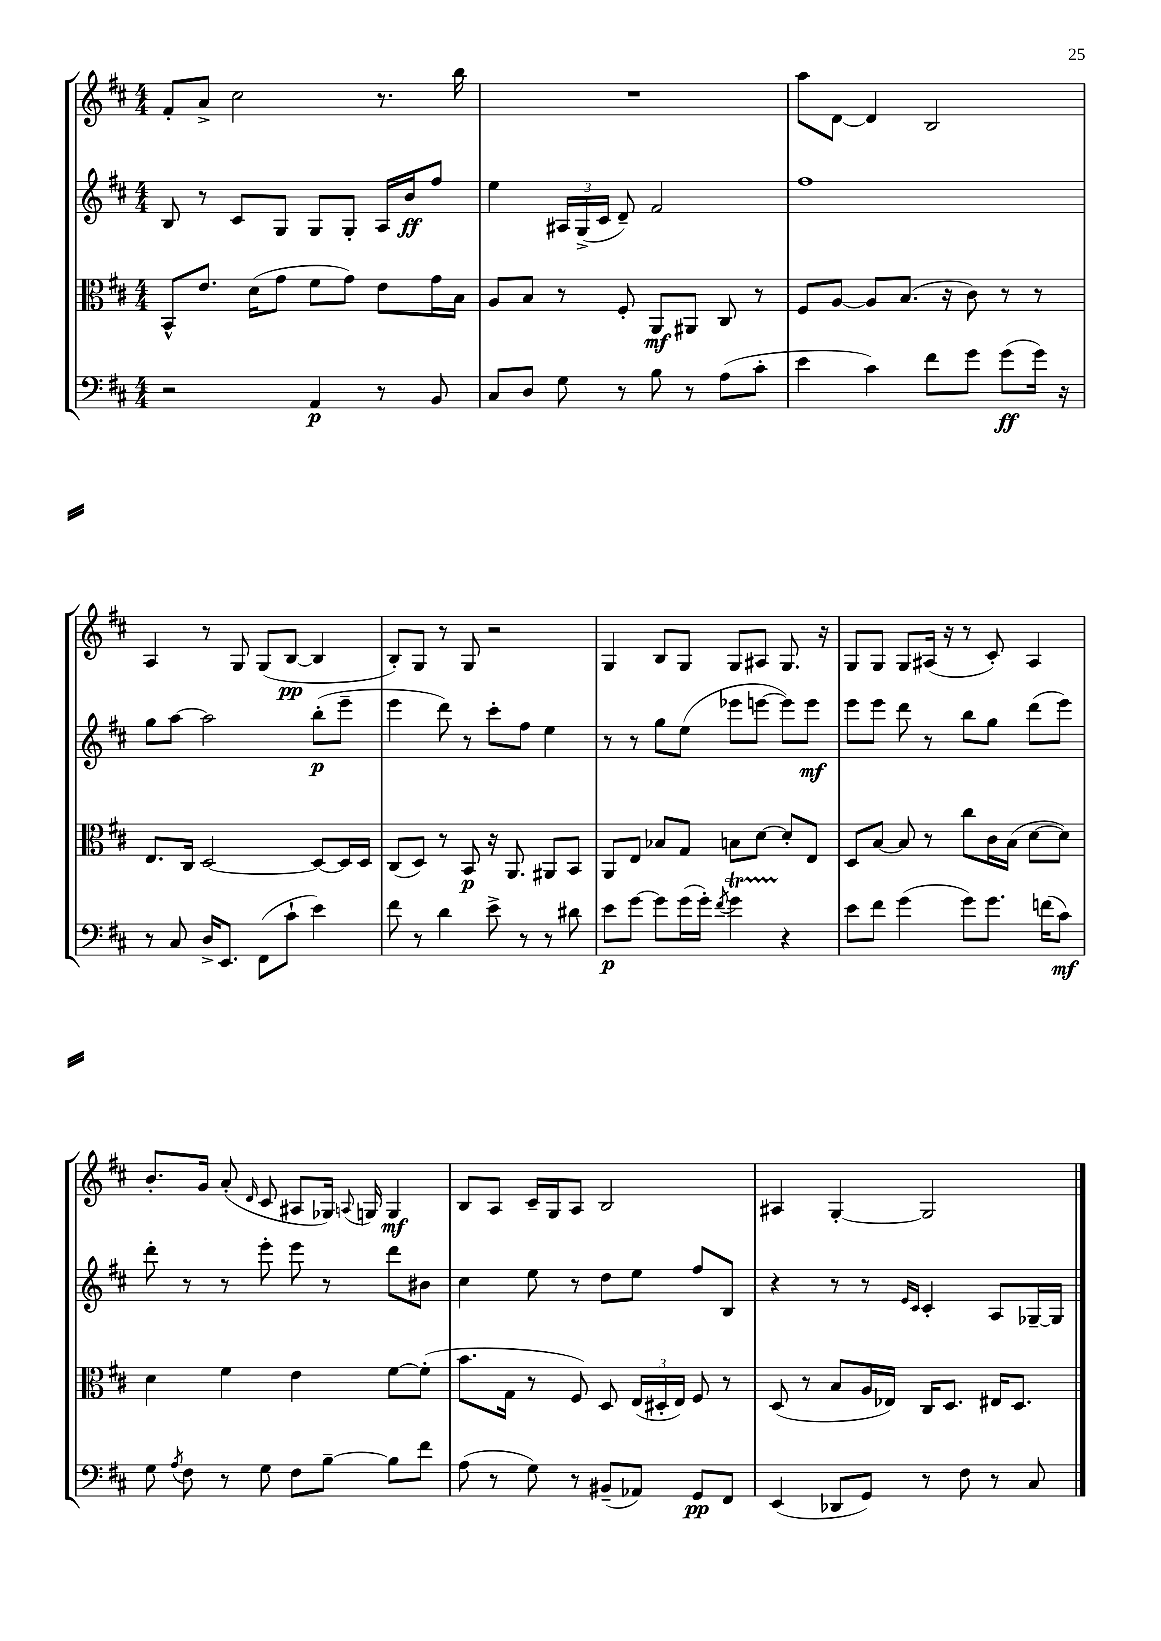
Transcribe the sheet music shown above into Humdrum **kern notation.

**kern	**kern	**kern	**kern
*staff4	*staff3	*staff2	*staff1
*clefF4	*clefC3	*clefG2	*clefG2
*k[f#c#]	*k[f#c#]	*k[f#c#]	*k[f#c#]
*M4/4	*M4/4	*M4/4	*M4/4
2r	8BB^^	8B	8f#'
.	8.e	8r	8a^
.	.	8c#	2cc#
.	(16d	.	.
.	8g	8G	.
4AA	8f#	8G	.
.	8g)	8G'	.
8r	8e	16A	8.r
.	.	16b	.
8BB	16g	8ff#	.
.	16B	.	16bb
=	=	=	=
8C#	8A	4ee	1r
8D	8B	.	.
8G	8r	24A#	.
.	.	(24G^	.
.	.	24c#	.
8r	8F#'	8d~)	.
8B	8AA	2f#	.
8r	8AA#	.	.
(8A	8C#	.	.
8c#'	8r	.	.
=	=	=	=
4e	8F#	1ff#	8aa
.	[8A	.	[8d
4c#)	8A]	.	4d]
.	(8.B	.	.
8f#	.	.	2B
.	16r	.	.
8g	8c#)	.	.
(8g	8r	.	.
16g)	8r	.	.
16r	.	.	.
=	=	=	=
8r	8.E	8gg	4A
8C#	.	[8aa	.
.	16C#	.	.
16D^	[2D	2aa]	8r
8.EE	.	.	.
.	.	.	8G
(8FF#	.	.	(8G
8c#`	.	.	[8B
4e)	8D_	(8bb'	4B]
.	16D]	8eee~	.
.	16D	.	.
=	=	=	=
8f#	(8C#	4eee	8B')
8r	8D)	.	8G
4d	8r	8ddd)	8r
.	8BB	8r	8G
8e^	16r	8ccc#'	2r
.	8.AA	.	.
8r	.	8ff#	.
8r	8AA#	4ee	.
8d#	8BB	.	.
=	=	=	=
8e	8AA	8r	4G
[8g	8E	8r	.
8g]	8B-	8gg	8B
(16g	8G	(8ee	8G
16g')	.	.	.
8qf#	.	.	.
4g	8B	8eee-	8G
.	[8d	[8eee	8A#
4r	8d']	8eee])	8.G
.	8E	8eee	.
.	.	.	16r
=	=	=	=
8e	8D	8eee	8G
8f#	[8B	8eee	8G
(4g	8B]	8ddd	8G
.	8r	8r	(16A#
.	.	.	16r
8g)	8cc#	8bb	8r
8.g	16c#	8gg	8c#')
.	(16B	.	.
.	[8d	(8ddd	4A#
(16f	.	.	.
8c#)	8d])	8eee)	.
=	=	=	=
8G	4d	8ddd'	8.b'
8qA	.	.	.
8F#	.	8r	.
.	.	.	16g
8r	4f#	8r	(8a'
.	.	.	16qqd
8G	.	8eee'	8c#
8F#	4e	8eee	8A#
[8B~	.	8r	16G-)
.	.	.	8qqA
.	.	.	16G
8B]	[8f#	8ddd	4G
8f#	(8f#']	8b#	.
=	=	=	=
(8A	8.b	4cc#	8B
8r	.	.	8A
.	16G	.	.
8G)	8r	8ee	16c#~
.	.	.	16G
8r	8F#)	8r	8A
(8BB#~	8D	8dd	2B
8AA-)	(24E	8ee	.
.	24D#'	.	.
.	24E)	.	.
8GG	8F#	8ff#	.
8FF#	8r	8B	.
=	=	=	=
(4EE	(8D	4r	4A#
.	8r	.	.
8DD-	8B	8r	[4G'
8GG)	16A	8r	.
.	16E-)	.	.
.	.	16qqe	.
.	.	16qqc#	.
8r	16C#	4c#'	2G]
.	8.D	.	.
8F#	.	.	.
8r	16E#	8A	.
.	8.D	.	.
8C#	.	[16G-~	.
.	.	16G-]	.
==	==	==	==
*-	*-	*-	*-
